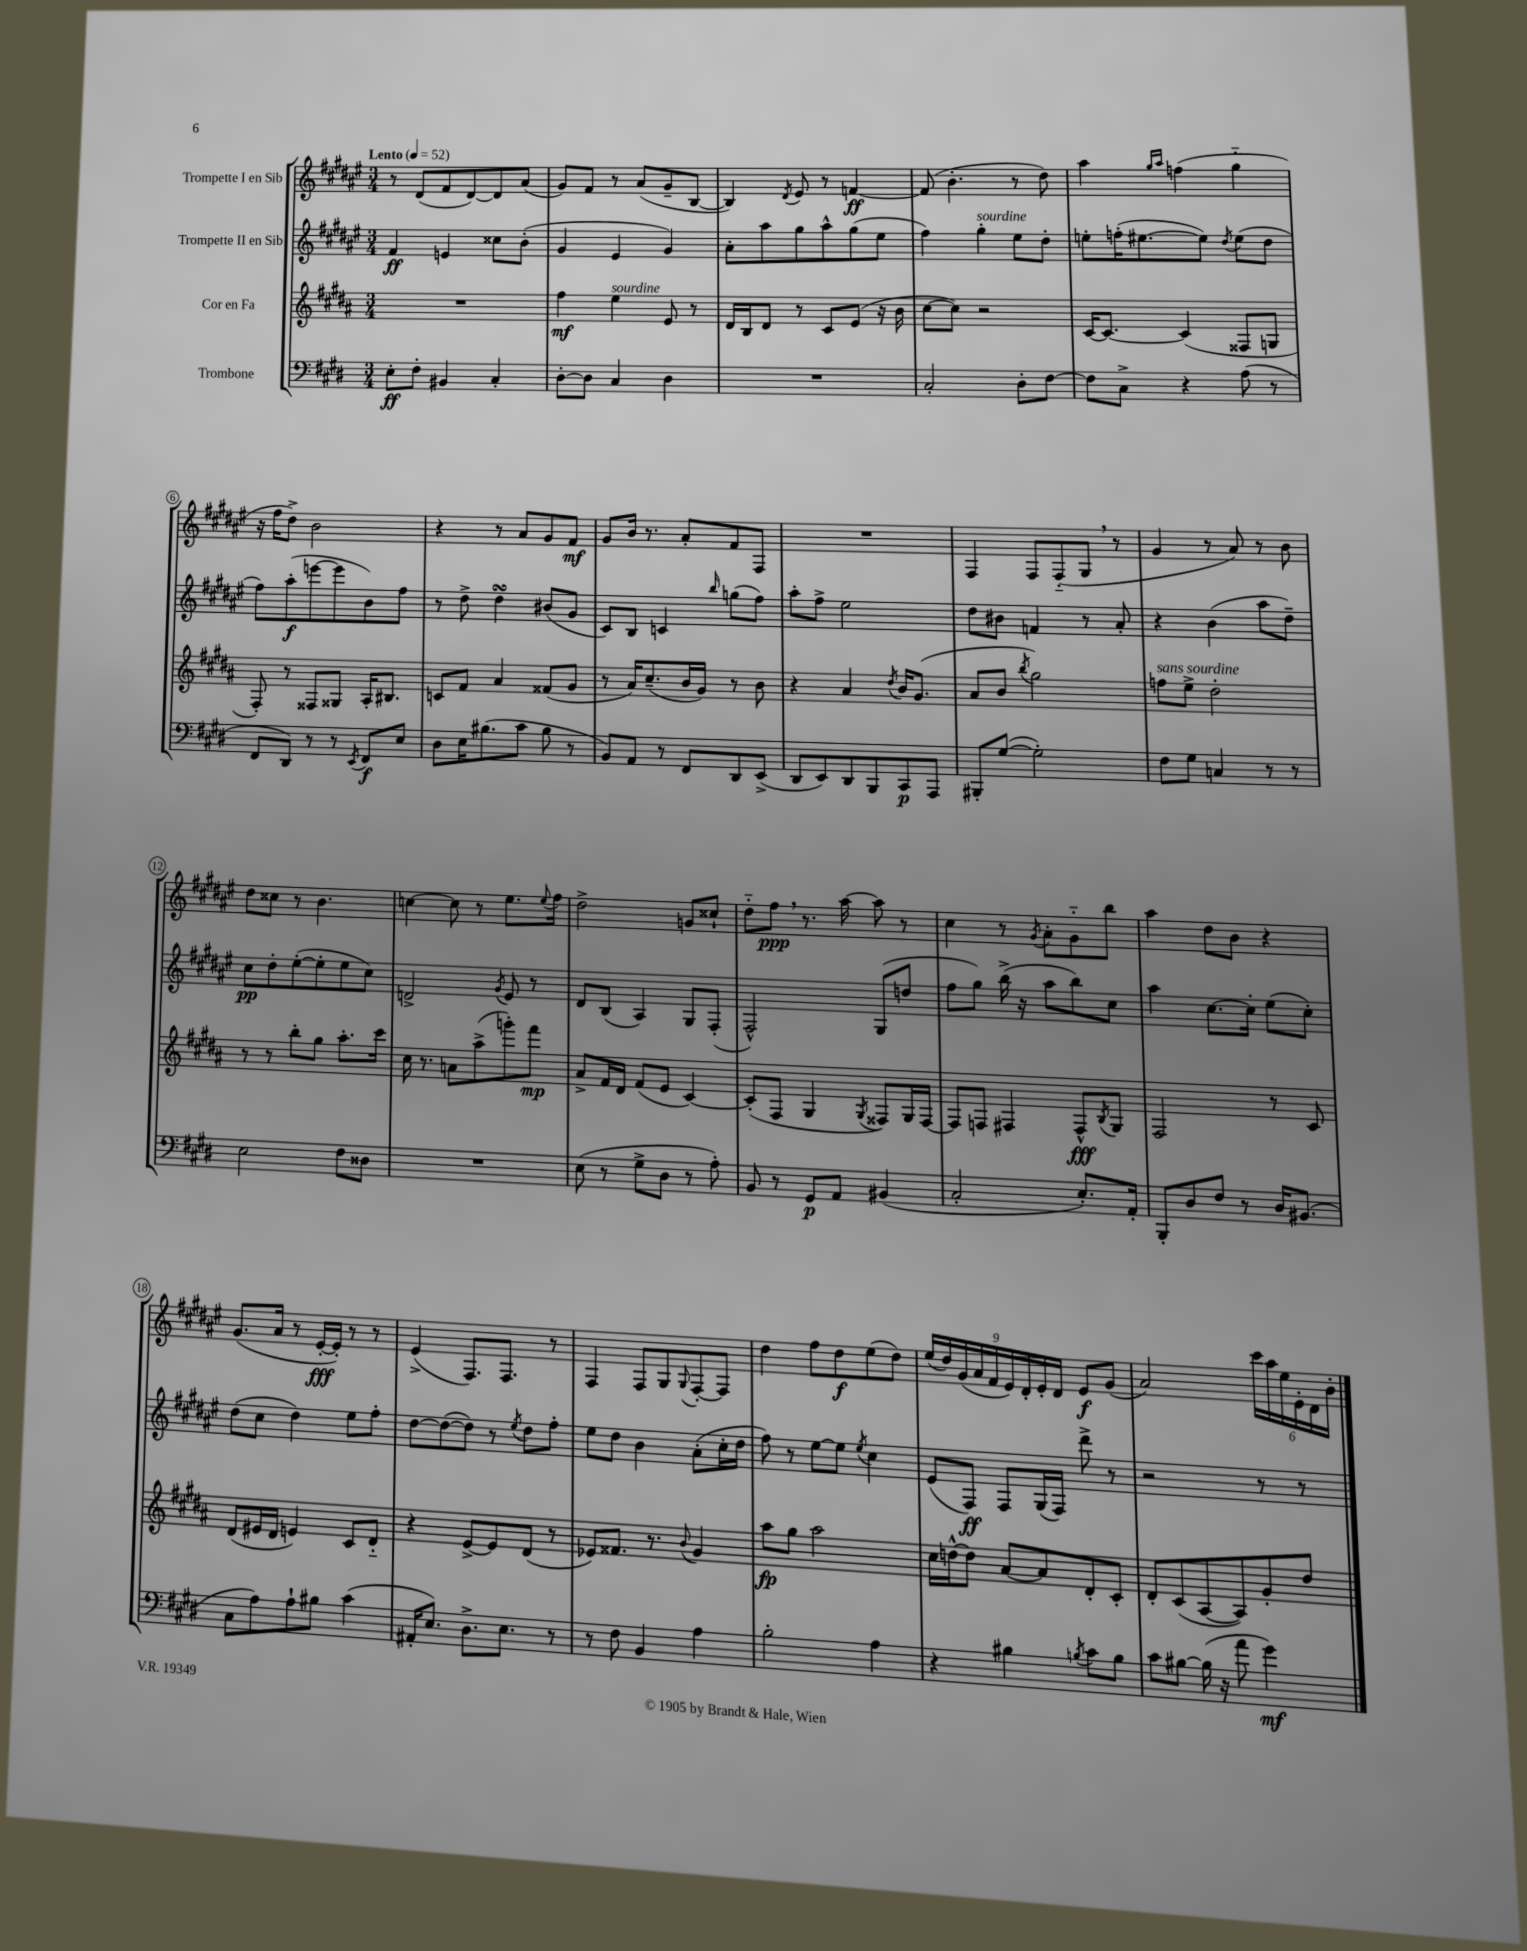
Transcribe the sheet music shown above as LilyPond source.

<<
\new StaffGroup <<
\new Staff = "s0" \with { instrumentName = "Trompette I en Sib" } {
    \clef treble \key fis \major \numericTimeSignature \time 3/4 \tempo "Lento" 4 = 52
    r8 dis'8( fis'8 dis'8~) dis'8 ais'8( |
    gis'8) fis'8 r8 ais'8( gis'8-- b8~ |
    b4) \acciaccatura { dis'8 } eis'8 r8 f'4~\ff |
    f'8( b'4.-. r8 dis''8) |
    ais''4 \grace { gis''16 ais''16 } f''4( gis''4-_ |
    r16 fis''16 dis''8->) b'2 |
    r4 r8 ais'8 gis'8 fis'8\mf |
    gis'8 b'16 r8. ais'8-. fis'8 fis8 |
    R2. |
    fis4 fis8 fis8-_( gis8 \breathe r8 |
    gis'4 r8 ais'8) r8 b'8 |
    dis''8 cisis''8 r8 b'4. |
    c''4~ c''8 r8 eis''8. \appoggiatura { eis''8 } fis''16 |
    dis''2-> g'8 cisis''8-! |
    dis''8-_ fis''8\ppp \breathe r8. ais''16~ ais''8 r8 |
    cis''4 r8 \acciaccatura { gis'8 } ais'8-. gis'8-_ b''8 |
    ais''4 dis''8 b'8 r4 |
    gis'8.( ais'16 r8 eis'16~-.\fff eis'16-.) r8 r8 |
    eis'4->( fis8.) fis8. r8 |
    fis4 fis8 gis8 \appoggiatura { gis8 } fis8~-. fis8 |
    dis''4 fis''8 dis''8\f eis''8( dis''8) |
    \tuplet 9/8 { eis''16( dis''16) gis'16( ais'16 fis'16 eis'16) dis'16-. eis'16-. dis'16 } eis'8\f gis'8( |
    ais'2) \tuplet 6/4 { cis'''16 ais''16 eis''16 eis'16-. dis'16 b'16-. } \bar "|." |
}
\new Staff = "s1" \with { instrumentName = "Trompette II en Sib" } {
    \clef treble \key fis \major \numericTimeSignature \time 3/4
    fis'4\ff e'4 cisis''8 b'8-.( |
    gis'4 eis'4 gis'4) |
    ais'8-. ais''8 gis''8 ais''8-^ gis''8( eis''8 |
    fis''4) gis''4-.^\markup { \italic "sourdine" } eis''8 dis''8-. |
    e''8-. f''16-.( eis''8.~ eis''8) \acciaccatura { dis''8 } eis''8( dis''8 |
    fis''8) ais''8-.\f( e'''8~ e'''8 b'8) fis''8 |
    r8 dis''8-> dis''4\turn bis'8( gis'8 |
    cis'8) b8 c'4 \grace { b''16 } g''8( fis''8) |
    ais''8-. fis''8-> eis''2 |
    dis''8 bis'8 f'4 r8 ais'8-. |
    r4 b'4( ais''8 dis''8--) |
    cis''8\pp dis''8-. eis''8~-.( eis''8-. eis''8 cis''8) |
    d'2-> \acciaccatura { gis'8 } eis'8 r8 |
    dis'8 b8( ais4) gis8 fis8-.( |
    fis2-^) gis8( d''8 |
    fis''8 gis''8) b''16->( r16 ais''8 b''8) cis''8 |
    ais''4 cis''8.~ cis''16-. eis''8( cis''8-.) |
    dis''8( cis''8 dis''4) eis''8 fis''8-. |
    dis''8~ dis''8~( dis''8) r8 \acciaccatura { eis''8 } dis''8 fis''8-. |
    eis''8 dis''8 b'4 ais'8-.( cis''16-. dis''16 |
    fis''8) r8 eis''8~ eis''8 \acciaccatura { eis''8 } cis''4 |
    eis'8( fis8\ff) fis8 gis16( fis16) dis'''8-> r8 |
    r2 r8 r8 \bar "|." |
}
\new Staff = "s2" \with { instrumentName = "Cor en Fa" } {
    \clef treble \key b \major \numericTimeSignature \time 3/4
    R2. |
    fis''4\mf e''4^\markup { \italic "sourdine" } e'8 r8 |
    dis'16 b16 dis'8 r8 cis'8 e'8( r16 b'16 |
    cis''8~ cis''8) r2 |
    cis'16~ cis'8.~ cis'4( fisis8 g8 |
    fis8-.) r8 fisis8 gisis8 ais16-. bis8. |
    c'8 fis'8 ais'4 fisis'8( gis'8 |
    r8 ais'16) cis''8.--( b'16 gis'16) r8 b'8 |
    r4 ais'4 \acciaccatura { dis''8 } b'16 gis'8.( |
    ais'8 b'8 \acciaccatura { b''8 } gis''2) |
    f''8^\markup { \italic "sans sourdine" } e''8-> dis''2-. |
    r8 r8 b''8-. gis''8 ais''8.-. cis'''16 |
    cis''16 r8. a'8 ais''8->( g'''8-.) fis'''8\mp |
    ais'8-> fis'16 dis'16 fis'8( e'8 cis'4~) |
    cis'8-.( fis8 gis4 \acciaccatura { gis8 } fisis8) gis16 fisis16~ |
    fisis8 f8 fis4 fis8-^\fff \acciaccatura { b8 } gis8 |
    fis2 r8 cis'8 |
    dis'8( eis'16 dis'16 e'4) cis'8 dis'8-_ |
    r4 e'8~-> e'8 dis'8( r8 |
    ees'8) fisis'8. r8. \appoggiatura { b'8 } gis'4 |
    ais''8\fp gis''8 ais''2 |
    cis''16 d''16~-^ d''8 ais'8~ ais'8 dis'8-. cis'8-. |
    dis'8-. cis'8( ais8~ ais8) gis'8-. dis''8 \bar "|." |
}
\new Staff = "s3" \with { instrumentName = "Trombone" } {
    \clef bass \key e \major \numericTimeSignature \time 3/4
    e8-.\ff fis8-. bis,4 cis4-. |
    dis8~-. dis8 cis4 dis4 |
    R2. |
    cis2-. dis8-. fis8~ |
    fis8 cis8-> r4 a8( r8 |
    fis,8 dis,8) r8 r8 \acciaccatura { e,8 } fis,8\f e8 |
    dis8 e16 bis8.( cis'8 bis8 r8 |
    b,8) a,8 r8 fis,8 dis,8 e,8->( |
    dis,8 e,8) dis,8 b,,8 cis,8\p a,,8 |
    bis,,8-. gis8~( gis2-.) |
    fis8 gis8 c4 r8 r8 |
    e2 fis8 disis8 |
    R2. |
    e8( r8 gis8-> dis8 r8 a8-.) |
    b,8 r8 gis,8\p a,8 bis,4( |
    cis2-. e8.-.) a,16-. |
    b,,8-. dis8 fis8 r8 dis16 bis,8.( |
    cis8 a8) a8-! bis8 cis'4( |
    ais,16-. e8.) dis8.-> e8. r8 |
    r8 fis8 b,4 a4 |
    b2-. a4 |
    r4 bis4 \acciaccatura { b8 } cis'8 b8 |
    cis'8 bis8~ bis16( r16 a'8 gis'4\mf) \bar "|." |
}
>>
>>
\layout { \context { \Score \override BarNumber.stencil = #(make-stencil-circler 0.1 0.3 ly:text-interface::print) } }
